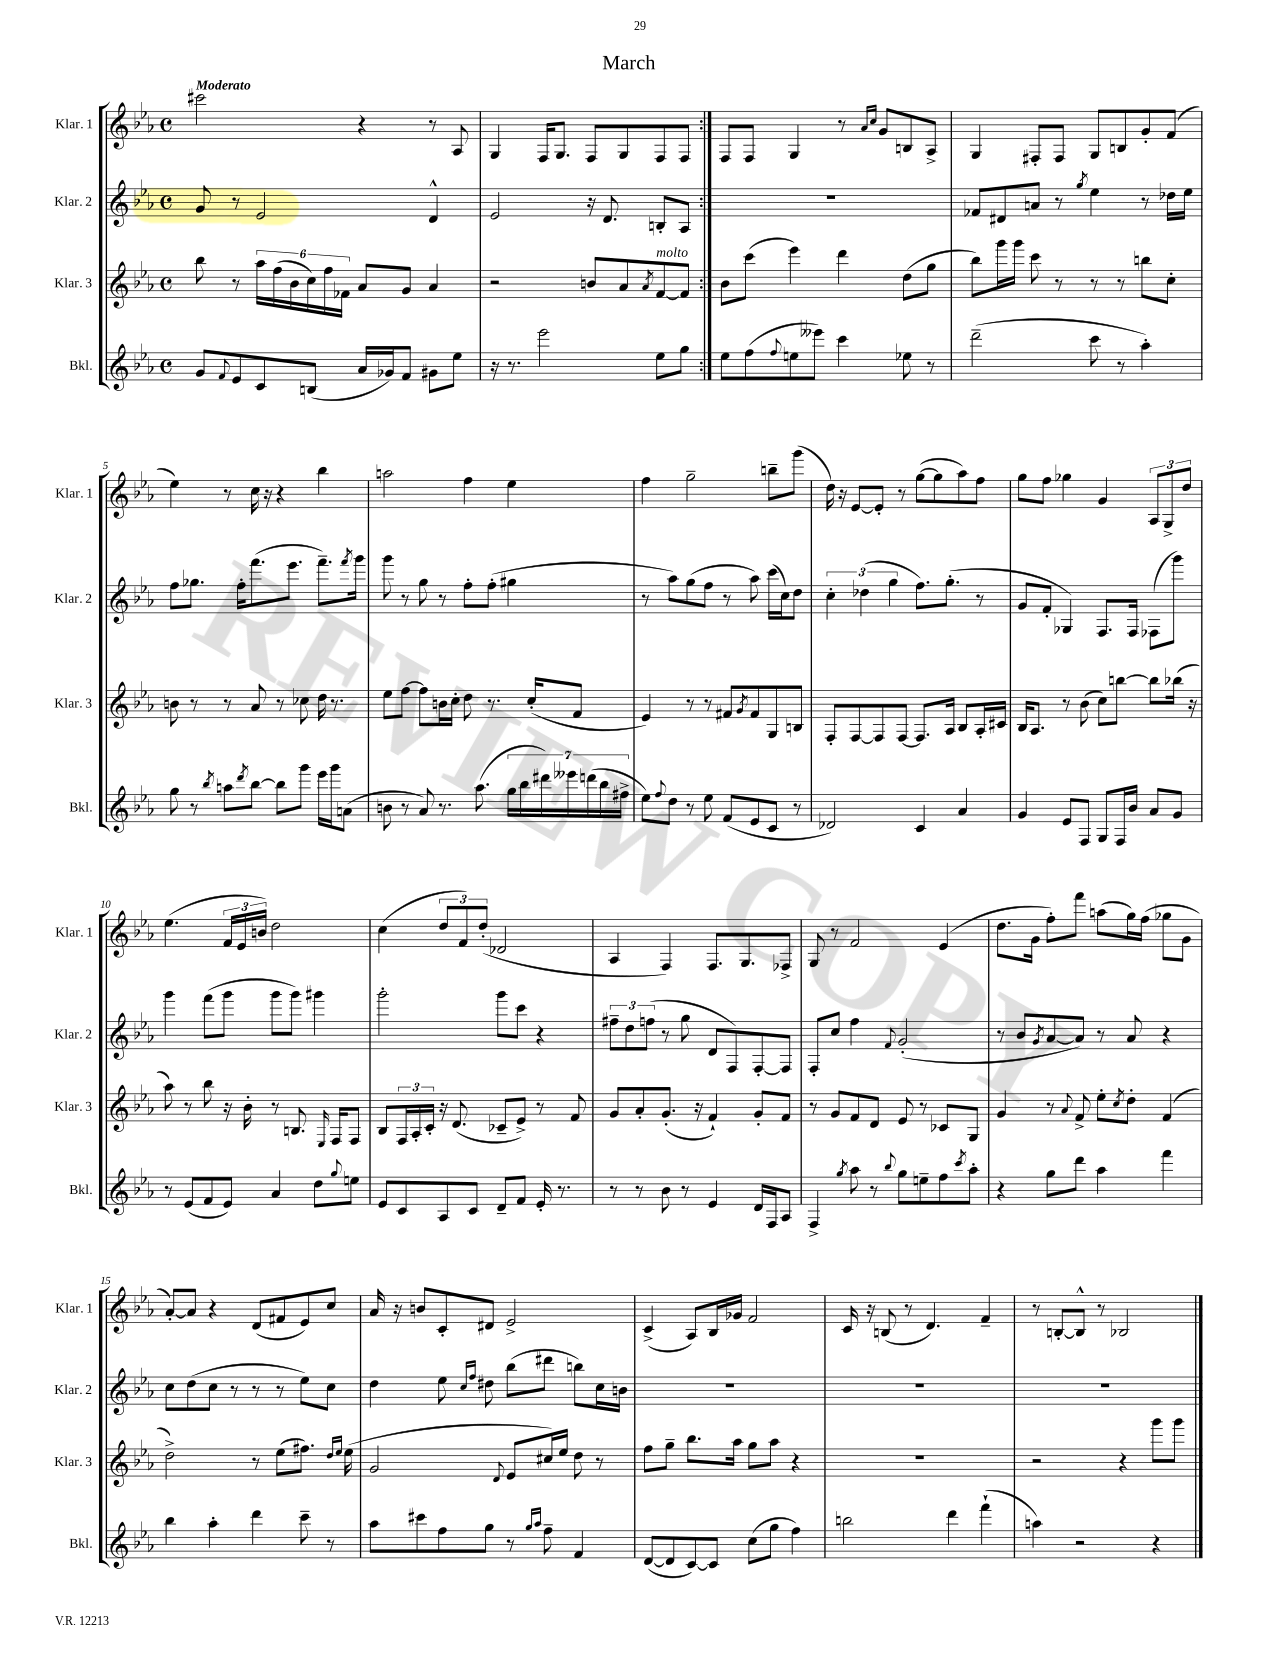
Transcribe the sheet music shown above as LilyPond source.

\header { title = "March" }
<<
\new StaffGroup <<
\new Staff = "s0" \with { instrumentName = "Klar. 1" shortInstrumentName = "Klar. 1" } {
    \clef treble \key ees \major \defaultTimeSignature \time 4/4 \tempo "Moderato"
    \repeat volta 2 { cis'''2 r4 r8 aes8 |
    g4 f16 g8. f8 g8 f8 f8 | }
    f8 f8 g4 r8 \grace { aes'16 c''16 } g'8 b8 aes8-> |
    g4 fis8-. fis8 g8 b8 g'8-. f'8( |
    ees''4) r8 c''16 r16 r4 bes''4 |
    a''2 f''4 ees''4 |
    f''4 g''2-- b''8-- g'''8( |
    d''16) r16 ees'8~ ees'8-. r8 g''8~( g''8 aes''8) f''8 |
    g''8 f''8 ges''4 g'4 \tuplet 3/2 { aes8 g8-> d''8 } |
    ees''4.( \tuplet 3/2 { f'16 ees'16 b'16) } d''2 |
    c''4( \tuplet 3/2 { d''8 f'8) d''8-.( } des'2 |
    aes4 f4) f8. g8. fes8-> |
    g8 r8 f'2 ees'4( |
    d''8. g'16 f''8-.) f'''8 a''8( g''16) f''16( ges''8 g'8 |
    aes'8~-.) aes'8 r4 d'8( fis'8 ees'8) c''8 |
    aes'16 r16 b'8 c'8-. dis'8 ees'2-> |
    c'4->( aes8) bes16 ges'16 f'2 |
    c'16 r16 b8( r8 d'4.) f'4-- |
    r8 b8~-. b8-^ r8 bes2 \bar "|." |
}
\new Staff = "s1" \with { instrumentName = "Klar. 2" shortInstrumentName = "Klar. 2" } {
    \clef treble \key ees \major \defaultTimeSignature \time 4/4
    \repeat volta 2 { g'8 r8 ees'2 d'4-^ |
    ees'2 r16 d'8. b8-. aes8 | }
    R1 |
    fes'8 dis'8 a'8 r8 \acciaccatura { g''8 } ees''4 r8 des''16 ees''16 |
    f''8 ges''8. f''16-. f'''8.( ees'''8. f'''8.--) \acciaccatura { f'''8 } g'''16 |
    g'''8 r8 g''8 r8 f''8-. f''8-.( gis''4 |
    r8 aes''8) g''8( f''8 r8 aes''8) c'''16( c''16) d''8 |
    \tuplet 3/2 { c''4-. des''4( g''4 } f''8.) g''8.-.( r8 |
    g'8 f'8-. ges4) f8. f16 fes8( g'''8) |
    g'''4 f'''8( g'''8 g'''8 g'''8) gis'''4 |
    g'''2-. g'''8 c'''8 r4 |
    \tuplet 3/2 { fis''8-- d''8 f''8( } r8 g''8 d'8 f8) f8~-. f8 |
    f8-. c''8 f''4 \appoggiatura { f'8 } g'2-.( |
    r8 bes'8 \acciaccatura { g'8 } aes'8~ aes'8) r8 aes'8 r4 |
    c''8 d''8( c''8 r8 r8 r8 ees''8) c''8 |
    d''4 ees''8 \grace { c''16 f''16 } dis''8 bes''8( dis'''8 b''8) c''16 b'16 |
    R1 |
    R1 |
    R1 \bar "|." |
}
\new Staff = "s2" \with { instrumentName = "Klar. 3" shortInstrumentName = "Klar. 3" } {
    \clef treble \key ees \major \defaultTimeSignature \time 4/4
    \repeat volta 2 { bes''8 r8 \tuplet 6/4 { aes''16 f''16( bes'16 c''16) f''16 fes'16 } aes'8 g'8 aes'4 |
    r2 b'8 aes'8 \acciaccatura { aes'8 } f'8~^\markup { \italic "molto" } f'8 | }
    bes'8 c'''8( ees'''4) d'''4 d''8( g''8 |
    bes''8) g'''16 g'''16 c'''8 r8 r8 r8 b''8 c''8-. |
    b'8 r8 r8 aes'8 r8 ces''8 d''16 r8. |
    ees''8 f''8~ f''8 b'16 c''16-. d''8 r8. c''16-.( f'8 |
    ees'4) r8 r8 fis'8 \acciaccatura { g'8 } fis'8 g8 b8 |
    f8-. f8~ f8 f8~ f8. aes16 bes8 aes16-. cis'16 |
    bes16 aes8. r8 bes'8( c''8) b''8~ b''8 bes''16( r16 |
    aes''8) r8 bes''8 r16 bes'16-. r8 b8. \grace { ees16 } f16 f8 |
    bes8 \tuplet 3/2 { f16 aes16-. c'16-. } r16 d'8.( ces'8-- ees'8->) r8 f'8 |
    g'8 aes'8-. g'8.-.( r16 f'4-!) g'8-. f'8 |
    r8 g'8 f'8 d'8 ees'8 r8 ces'8 g8 |
    g'4 r8 \appoggiatura { aes'8 } f'8-> ees''8-. \acciaccatura { c''8 } d''8-. f'4( |
    d''2->) r8 ees''8( fis''8.) \grace { d''16 ees''16 } ees''16( |
    g'2 \appoggiatura { d'8 } ees'8 cis''16) ees''16 d''8 r8 |
    f''8 g''8-- bes''8. aes''16 g''8 aes''8 r4 |
    R1 |
    r2 r4 g'''8 g'''8 \bar "|." |
}
\new Staff = "s3" \with { instrumentName = "Bkl." shortInstrumentName = "Bkl." } {
    \clef treble \key ees \major \defaultTimeSignature \time 4/4
    \repeat volta 2 { g'8 \appoggiatura { f'8 } ees'8 c'8 b8( aes'16 ges'16) f'8 gis'8 ees''8 |
    r16 r8. ees'''2 ees''8 g''8 | }
    ees''8 f''8( \appoggiatura { f''8 } e''8 eeses'''8) c'''4 ees''8 r8 |
    d'''2--( c'''8 r8 aes''4-.) |
    g''8 r8 \acciaccatura { bes''8 } a''8 \acciaccatura { d'''8 } bes''8~ bes''8 g'''8 ees'''16 g'''16 a'8( |
    b'8 r8 aes'8) r8. aes''8.( \tuplet 7/4 { g''16 bes''16 dis'''16) eeses'''16 d'''16( bes''16 fis''16-> } |
    ees''8) \appoggiatura { f''8 } d''8 r8 ees''8 f'8( ees'8 c'8 r8 |
    des'2) c'4 aes'4 |
    g'4 ees'8 f8 g8 f16 bes'16 aes'8 g'8 |
    r8 ees'8( f'8 ees'8) aes'4 d''8 \appoggiatura { g''8 } e''8 |
    ees'8 c'8 aes8 c'8 d'8-- f'8 ees'16-. r8. |
    r8 r8 bes'8 r8 ees'4 d'16 f16 aes8 |
    f4-> \acciaccatura { g''8 } aes''8 r8 \appoggiatura { bes''8 } g''8 e''8-- f''8 \acciaccatura { c'''8 } aes''8-. |
    r4 g''8 d'''8 aes''4 f'''4 |
    bes''4 aes''4-. d'''4 c'''8-- r8 |
    aes''8 cis'''8 f''8 g''8 r8 \grace { g''16 aes''16 } f''8-- f'4 |
    d'8~( d'8 c'8~) c'8 c''8( g''8 f''4) |
    b''2 d'''4 f'''4-!( |
    a''4) r2 r4 \bar "|." |
}
>>
>>
